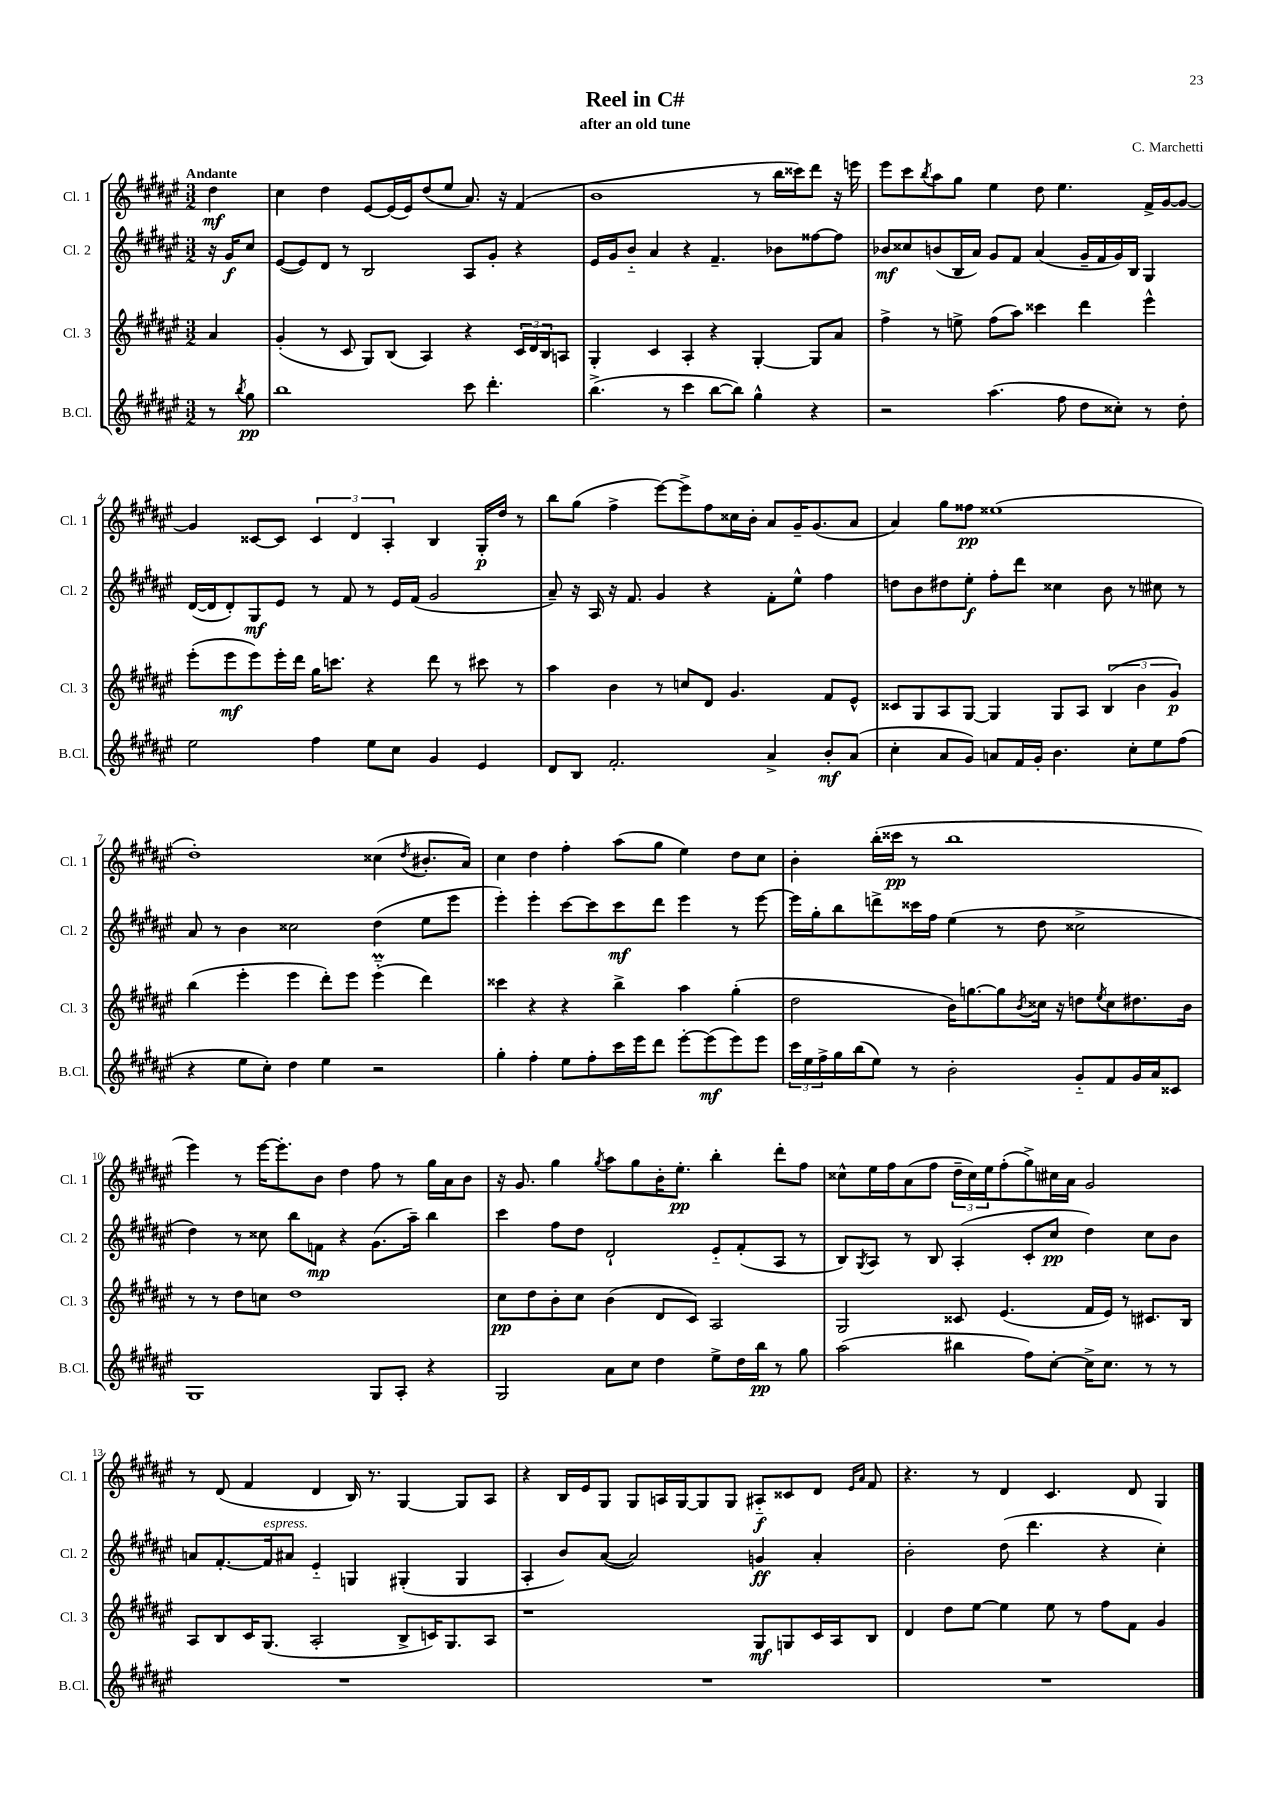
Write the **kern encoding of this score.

**kern	**kern	**kern	**kern
*staff4	*staff3	*staff2	*staff1
*clefG2	*clefG2	*clefG2	*clefG2
*k[f#c#g#d#a#e#]	*k[f#c#g#d#a#e#]	*k[f#c#g#d#a#e#]	*k[f#c#g#d#a#e#]
*M3/2	*M3/2	*M3/2	*M3/2
8r	4a#	16r	4dd#
.	.	16g#	.
8qbb	.	.	.
8gg#	.	8cc#	.
=	=	=	=
1bb	(4g#'	([8e#	4cc#
.	.	8e#])	.
.	8r	8d#	4dd#
.	8c#	8r	.
.	8G#)	2B	[8e#
.	(8B	.	(16e#]
.	.	.	16e#)
.	4A#)	.	(8dd#
.	.	.	8ee#
8ccc#	4r	8A#	8.a#)
4.ddd#'	.	8g#'	.
.	.	.	16r
.	24c#	4r	(4f#
.	24d#	.	.
.	24B	.	.
.	8A	.	.
=	=	=	=
(4.bb^	4G#'	16e#	1b
.	.	16g#	.
.	.	8b'~	.
.	4c#	4a#	.
8r	.	.	.
4ccc#	4A#'	4r	.
[8bb	4r	4.f#~	.
8bb])	.	.	.
4gg#^^	[4G#'	.	8r
.	.	8b-	16bb
.	.	.	16ccc##)
4r	8G#]	[8ff##	8ddd#
.	8a#	8ff##]	16r
.	.	.	16eee
=	=	=	=
2r	4ff#^	8b-	8eee#
.	.	8cc##	8ccc#
.	.	.	8qbb
.	8r	(8b	8aa#
.	8ee^	16B	8gg#
.	.	16a#)	.
(4.aa#	(8ff#	8g#	4ee#
.	8aa#)	8f#	.
.	4ccc##	(4a#	8dd#
8ff#	.	.	4.ee#
8dd#	4ddd#	16g#~	.
.	.	16f#	.
8cc##')	.	16g#)	.
.	.	16B	.
8r	4eee#^^	4G#	16f#^
.	.	.	[16g#
8dd#'	.	.	8g#_
=	=	=	=
2ee#	(8eee#'	([16d#	4g#]
.	.	16d#]	.
.	8eee#	8d#')	.
.	8eee#)	8G#	[8c##
.	16eee#'	8e#	8c##]
.	16ddd#	.	.
4ff#	16gg#	8r	6c##
.	8.ccc	.	.
.	.	8f#	.
.	.	.	6d#
8ee#	4r	8r	.
.	.	.	6A#'
8cc#	.	16e#	.
.	.	(16f#	.
4g#	8ddd#	2g#	4B
.	8r	.	.
4e#	8ccc#	.	16G#'
.	.	.	16dd#
.	8r	.	8r
=	=	=	=
8d#	4aa#	8a#~)	8bb
8B	.	16r	(8gg#
.	.	16A#	.
2.f#'	4b	16r	4ff#^
.	.	8.f#	.
.	8r	4g#	[8eee#)
.	8cc	.	8eee#^]
.	8d#	4r	8ff#
.	4.g#	.	16cc##
.	.	.	16b'
4a#^	.	8f#'	8a#
.	.	8ee#^^	16g#~
.	.	.	(8.g#
8b'	8f#	4ff#	.
(8a#	8e#^^	.	8a#
=	=	=	=
4cc#'	8c##	8dd	4a#)
.	8G#	8b	.
8a#	8A#	8dd#	8gg#
8g#)	[8G#	8ee#'	8ff##
8a	4G#]	8ff#'	(1ee##
16f#	.	8ddd#	.
16g#'	.	.	.
4.b	8G#	4cc##	.
.	8A#	.	.
.	(6B	8b	.
8cc#'	.	8r	.
.	6b	.	.
8ee#	.	8cc#	.
.	6g#)	.	.
(8ff#	.	8r	.
=	=	=	=
4r	(4bb	8a#	1dd#')
.	.	8r	.
8ee#	4eee#'	4b	.
8cc#')	.	.	.
4dd#	4eee#	2cc##	.
4ee#	8ddd#')	.	.
.	8eee#	.	.
2r	(4eee#'~	(4dd#	(4cc##
.	.	.	8qdd#
.	4ddd#)	8ee#	8.b#'
.	.	8eee#	.
.	.	.	16a#)
=	=	=	=
4gg#'	4ccc##	4eee#')	4cc#
4ff#'	4r	4eee#'	4dd#
8ee#	4r	[8ccc#	4ff#'
8ff#'	.	8ccc#]	.
16ccc#	4bb^	8ccc#	(8aa#
16eee#	.	.	.
8ddd#	.	8ddd#	8gg#
[8eee#'	4aa#	4eee#	4ee#)
(8eee#]	.	.	.
8eee#)	(4gg#'	8r	8dd#
8eee#	.	[8eee#	8cc#
=	=	=	=
24ccc#	2dd#	16eee#]	4b'
24ee#	.	.	.
.	.	16gg#'	.
24ff#^	.	.	.
16gg#	.	8bb	.
(16bb	.	.	.
8ee#)	.	8ddd^	(16bb'
.	.	.	16ccc##
8r	.	16ccc##	8r
.	.	16ff#	.
2b'	16b)	(4ee#	1bb
.	[8.gg	.	.
.	8gg]	8r	.
.	8qb	.	.
.	16cc##	8dd#	.
.	16r	.	.
8g#'~	8dd	2cc##^	.
.	8qee#	.	.
8f#	8cc##	.	.
16g#	8.dd#	.	.
16a#	.	.	.
8c##	.	.	.
.	16b	.	.
=	=	=	=
1G#	8r	4dd#)	4eee#)
.	8r	.	.
.	8dd#	8r	8r
.	8cc	8cc##	[16eee#
.	.	.	8.eee#']
.	1dd#	8bb	.
.	.	8f	8b
.	.	4r	4dd#
8G#	.	(8.g#	8ff#
8A#'	.	.	8r
.	.	16aa#~)	.
4r	.	4bb	16gg#
.	.	.	16a#
.	.	.	8b
=	=	=	=
2G#	8cc#	4ccc#	16r
.	.	.	8.g#
.	8dd#	.	.
.	8b'	8ff#	4gg#
.	8cc#	8dd#	.
.	.	.	8qgg#
8a#	(4b	2d#`	8aa#
8cc#	.	.	8gg#
4dd#	8d#	.	16b'
.	.	.	8.ee#'
.	8c#)	.	.
8ee#^	2A#	8e#'~	4bb'
16dd#	.	(8f#'	.
16bb	.	.	.
8r	.	8A#	8ddd#'
8gg#	.	8r	8ff#
=	=	=	=
(2aa#	2G#	8B)	8cc##^^
.	.	8qG#	.
.	.	8A#	16ee#
.	.	.	16ff#
.	.	8r	(8a#
.	.	8B	8ff#
4bb#	8c##	(4A#'	24dd#~
.	.	.	24cc##)
.	.	.	24ee#
.	(4.e#	.	(8ff#'
8ff#)	.	8c#'	8gg#^)
[8cc#'	.	8cc#	16cc#
.	.	.	16a#
16cc#^]	16f#	4dd#)	2g#
8.cc#	16e#)	.	.
.	8r	.	.
8r	8.c#	8cc#	.
8r	.	8b	.
.	16B	.	.
=	=	=	=
1.r	8A#	8a	8r
.	8B	[8.f#'	(8d#
.	16c#	.	4f#
.	(8.G#	16f#]	.
.	.	8a#	.
.	2A#'	4e#'~	4d#
.	.	4G	16B)
.	.	.	8.r
.	8B^	(4G#'	[4G#
.	16c)	.	.
.	8.G#	.	.
.	.	4G#	8G#]
.	8A#	.	8A#
=	=	=	=
1.r	1r	4A#'	4r
.	.	8b)	16B
.	.	.	16e#
.	.	([8a#	8G#
.	.	2a#])	8G#
.	.	.	16A
.	.	.	[16G#
.	.	.	8G#]
.	.	.	8G#
.	8G#	4g	8A#'~
.	8G	.	8c##
.	16c#	4a#'	8d#
.	16A#	.	.
.	.	.	16qqe#
.	.	.	16qqa#
.	8B	.	8f#
=	=	=	=
1.r	4d#	2b'	4.r
.	8dd#	.	.
.	[8ee#	.	8r
.	4ee#]	(8dd#	4d#
.	.	4.ddd#	.
.	8ee#	.	4.c#
.	8r	.	.
.	8ff#	4r	.
.	8f#	.	8d#
.	4g#	4cc#')	4G#
==	==	==	==
*-	*-	*-	*-
